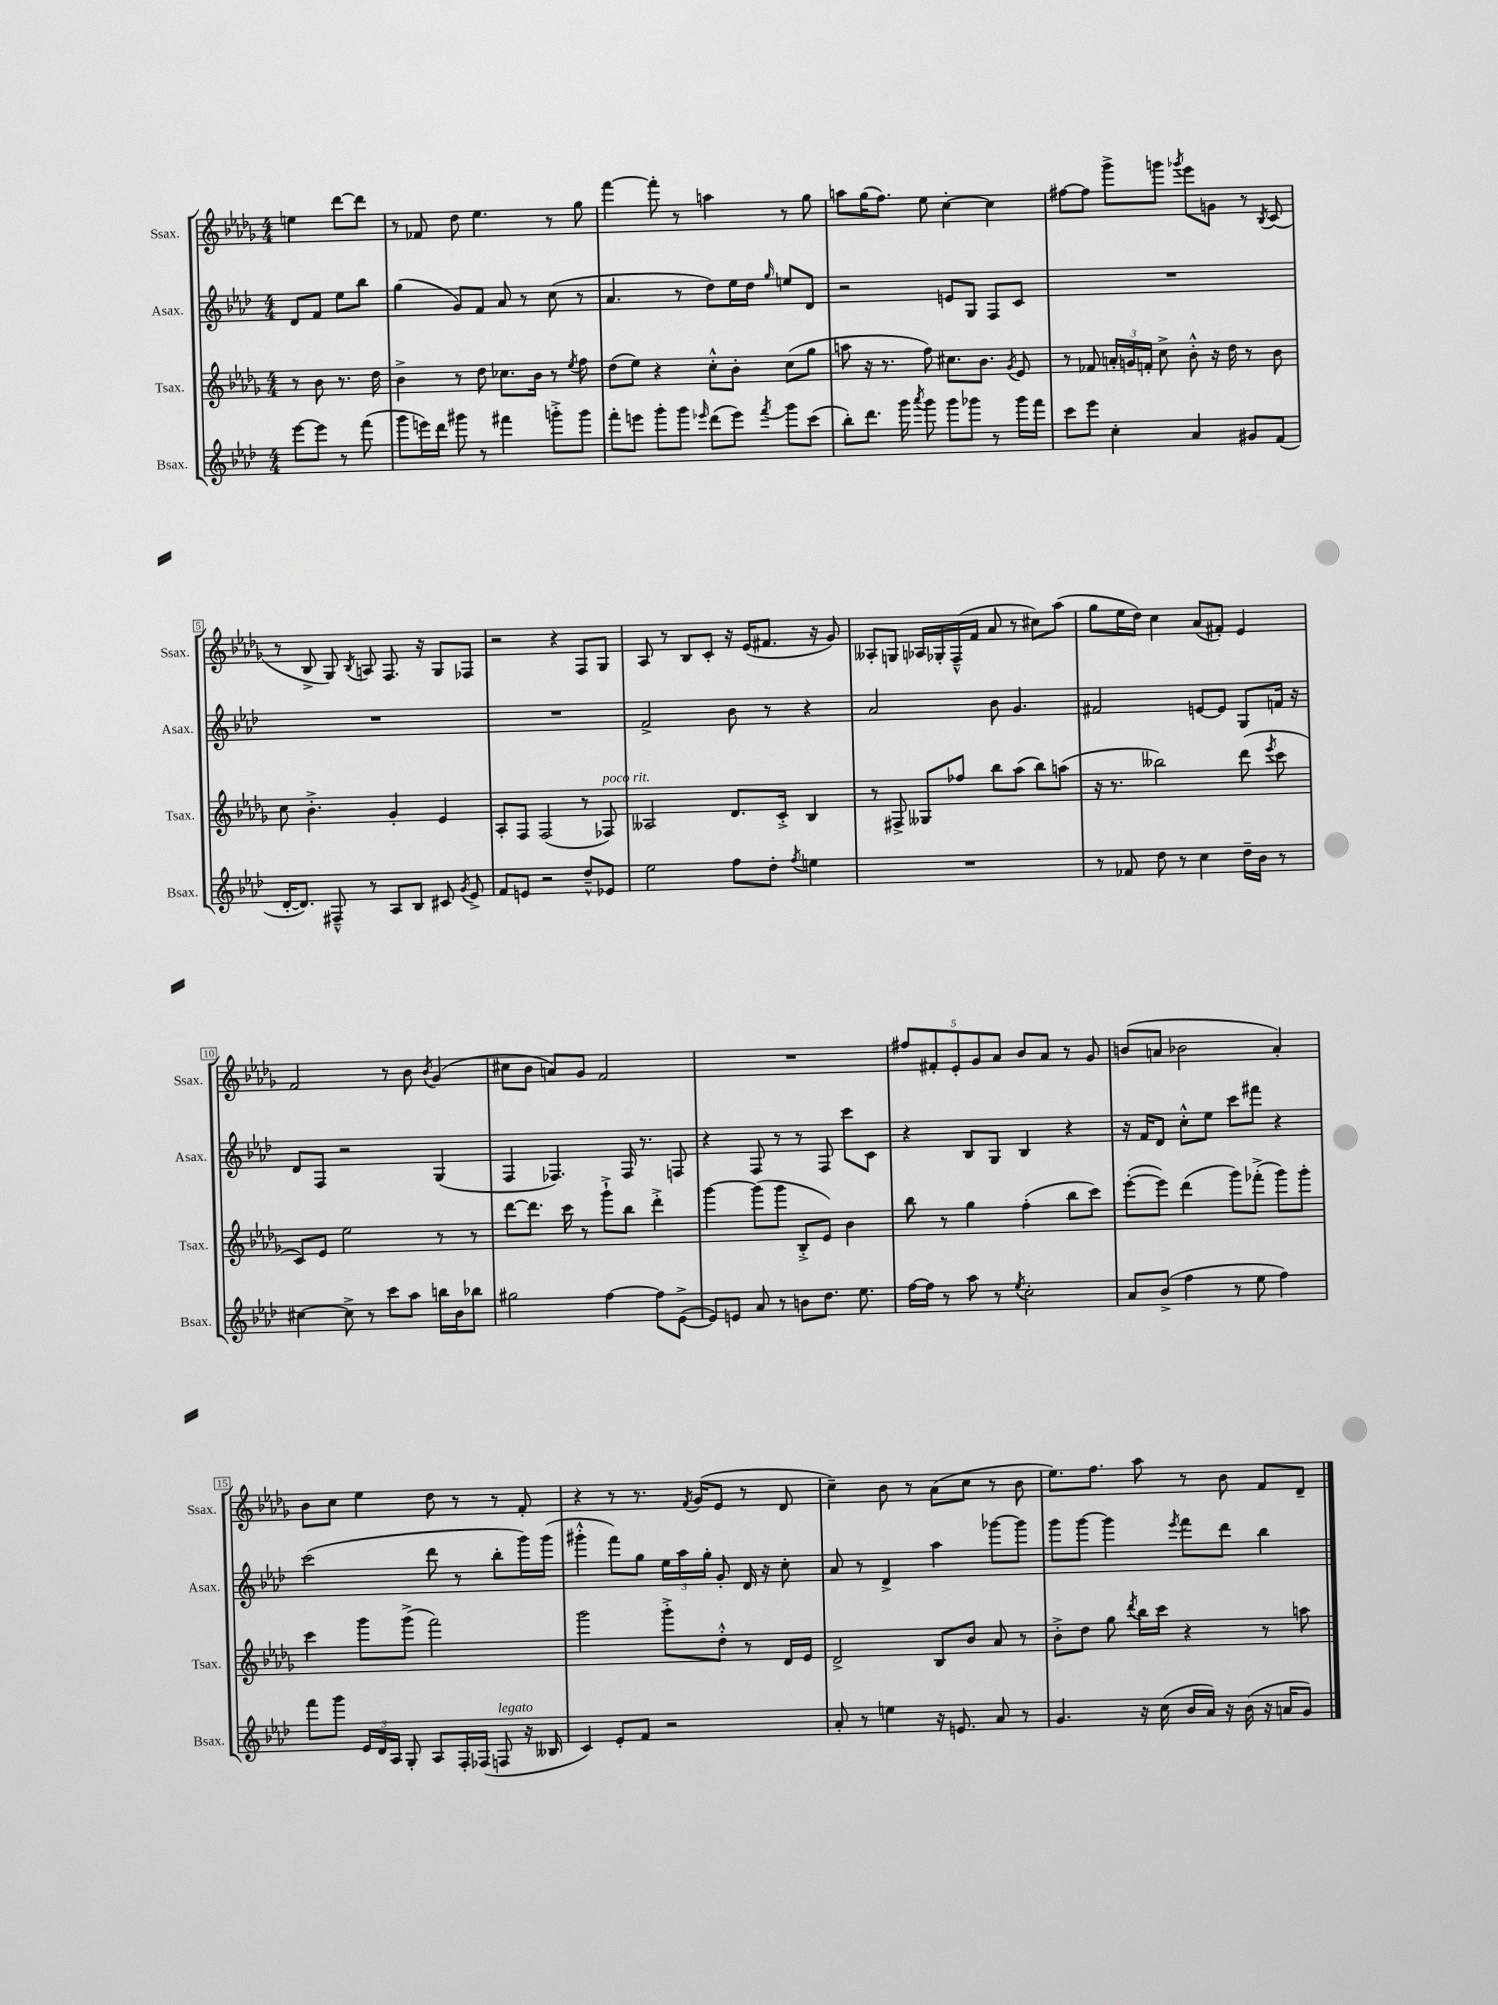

**kern	**kern	**kern	**kern
*staff4	*staff3	*staff2	*staff1
*clefG2	*clefG2	*clefG2	*clefG2
*k[b-e-a-d-]	*k[b-e-a-d-g-]	*k[b-e-a-d-]	*k[b-e-a-d-g-]
*M4/4	*M4/4	*M4/4	*M4/4
[8eee-	8r	8d-	4ee
8eee-]	8b-	8f	.
8r	8.r	8ee-	[8ddd-
(8fff	.	8bb-	8ddd-]
.	16dd-	.	.
=	=	=	=
8ggg	4b-^	(4gg	8r
16eee)	.	.	8f-
16ddd-	.	.	.
8ggg#	8r	8g)	8dd-
8r	8dd-	8f	4.ee-
4fff#	8.cc-	8a-	.
.	.	8r	.
.	16b-	.	.
8ggg'^	8r	(8cc	8r
.	8qee-	.	.
8ggg	8ff	8r	8gg-
=	=	=	=
8fff'	(8dd-	4.a-	[4fff
8eee	8ee-)	.	.
8ggg'	4r	.	8fff']
8ggg	.	8r	8r
16qqeee-	.	.	.
(8ddd-	8cc'^^	8dd-)	4aa
8eee-)	8b-'	16ee-	.
.	.	16dd-	.
8qfff	.	16qqgg	.
8ggg	(8cc	8ee	8r
(8ccc	8gg-	8d-	8gg-
=	=	=	=
8bb-')	8aa	2r	8aa
8.ddd-	16r	.	(16gg-
.	8.r	.	8.ff)
16ggg	.	.	.
8qaaa-	.	.	.
8ggg	8ff)	.	8ee-
8ggg	8.cc#	8e	[4cc'
8ggg-	.	8G	.
.	8.b-	.	.
8r	.	8F	4cc]
.	8qg-	.	.
16ggg-	8e-	8c	.
16fff	.	.	.
=	=	=	=
8ccc	8r	1r	[8ff#
8eee-	8f-	.	8ff#]
4cc'	24a'	.	8ggg-^
.	24g	.	.
.	24f'	.	.
.	8cc^	.	8ggg
.	.	.	8qggg-
4a-	8b-'^^	.	8eee-
.	16r	.	8g
.	16dd-	.	.
8g#	8r	.	8r
.	.	.	8qB-
(8f	8b-	.	(8c
=	=	=	=
[16d-'	8cc	1r	8r
8.d-])	.	.	.
.	4.b-'^	.	8B-^
8F#~^^	.	.	8G-)
.	.	.	8qB-
8r	.	.	8A
8A-	4g-'	.	8.F
8B-	.	.	.
.	.	.	16r
8c#	4e-	.	8G-
8qg	.	.	.
8e-^	.	.	8F-
=	=	=	=
8f	8A-'	1r	2r
8e	8F	.	.
2r	(2F	.	.
.	.	.	4r
8dd-~^^	8r	.	8F
8e-	8F-)	.	8G-
=	=	=	=
2ee-	2A--	2f^	8A-
.	.	.	8r
.	.	.	8B-
.	.	.	8c'
8ff	8.d-	8b-	16r
.	.	.	(16e-
8dd-'	.	8r	8.f#
.	16c'^	.	.
8qff	.	.	.
4ee	4B-	4r	.
.	.	.	16r
.	.	.	8g-)
=	=	=	=
1r	8r	2a-	8A--'
.	8F#^	.	8G
.	8G--	.	16A-
.	.	.	16G-'
.	8ff-	.	(16F~^^
.	.	.	16f
.	8bb-	8b-	8a-
.	(8aa-	4.g	8r
.	8bb-)	.	8cc#)
.	(8aa	.	(8aa-
=	=	=	=
8r	16r	2f#	8gg-
.	8.r	.	.
8f-	.	.	16ee-
.	.	.	16dd-)
8dd-	2bb--)	.	4cc
8r	.	.	.
4cc	.	[8e	(8a-
.	.	8e]	8f#')
16dd-~	(8ddd-	8G	4e-
16b-	.	.	.
.	8qeee-	.	.
8r	8ccc	16f	.
.	.	16r	.
=	=	=	=
[4cc#	8c)	8d-	2f
.	8e-	8F	.
8cc#^]	2ee-	2r	.
8r	.	.	.
8ccc	.	.	8r
8aa-	.	.	8b-
.	.	.	8qb-
16bb	8r	(4G	(4g-
16b-	.	.	.
8bb-	8r	.	.
=	=	=	=
2gg#	[8ddd-	4F	8cc#
.	8.ddd-]	.	8b-
.	.	4.F-)	8a)
.	16ccc	.	.
.	8r	.	8g-
[4ff	8ggg-`^	.	2f
.	8bb-	16F-	.
.	.	8.r	.
8ff]	4ddd-'^	.	.
([8e-^	.	8F	.
=	=	=	=
8e-])	[4ggg-	4r	1r
8e	.	.	.
8a-	(8ggg-]	8F	.
8r	8ggg-	8r	.
8b	8B-'^	8r	.
8.dd-	8e-)	8F	.
.	4b-	8ccc	.
8.ee-	.	.	.
.	.	8c	.
=	=	=	=
[16ff	8bb-	4r	10ff#
16ff]	.	.	.
.	.	.	10f#'
8r	8r	.	.
.	.	.	10e-'
8aa-	4gg-	8B-	.
.	.	.	10g-
8r	.	8G	.
.	.	.	10a-
8qee-	.	.	.
2cc'	(4ff'	4B-	8b-
.	.	.	8a-
.	8bb-	4r	8r
.	8ccc)	.	8g-
=	=	=	=
8a-	([8eee-'	16r	(8b
.	.	16f	.
(8b-^	8eee-])	8d-	8a
4ff	(4ddd-	8cc'^^	2b-
.	.	8ee-	.
8r	8ggg-)	8ccc	.
8ee-	(8fff-'^	8fff#	.
4ff)	8ggg-)	4r	4a')
.	8ggg-'	.	.
=	=	=	=
8fff	4ccc	(2ccc	8b-
8ggg	.	.	8cc
24e-	8ggg-	.	4ee-
24d-	.	.	.
24A-	.	.	.
8G'	(8ggg-^	.	.
8A-	2fff)	8ddd-	8dd-
16F'	.	8r	8r
(16F-	.	.	.
8F	.	8bb-'	8r
16r	.	16ggg)	8f'
16B--	.	(16ggg	.
=	=	=	=
4c)	2ggg-	4ggg#'^^	4r
8e-'	.	8fff)	8r
8f	.	8gg	8.r
2r	8ggg-'^	24ee-	.
.	.	24aa-	.
.	.	.	8qf
.	.	.	(16g-
.	.	24gg'	.
.	8dd-'^^	8g'	8e-
.	8r	16d-	8r
.	.	16r	.
.	16d-	8cc'	8d-
.	16e-	.	.
=	=	=	=
8a-'	2d-^	8a-	4cc~)
8r	.	8r	.
4ee	.	4d-^	8b-
.	.	.	8r
16r	8B-	4aa-	(8a-
8.e	.	.	.
.	8b-	.	8cc
8a-	8a-	[8ggg-	8r
8r	8r	8ggg-]	8b-
=	=	=	=
4.g	8b-'^	8ggg	8.ee-)
.	8dd-	[8ggg	.
.	.	.	8.ff
.	8gg-	4ggg]	.
.	8qddd-	.	.
16r	16bb-	.	8aa-
(16cc	16ccc	.	.
.	.	8qeee-	.
16b-	4r	8fff	8r
16a-)	.	.	.
16r	.	8ddd-	8b-
(16b-	.	.	.
16r	8r	4bb-	8f
16a	.	.	.
8g)	8aa	.	8d-~
==	==	==	==
*-	*-	*-	*-
